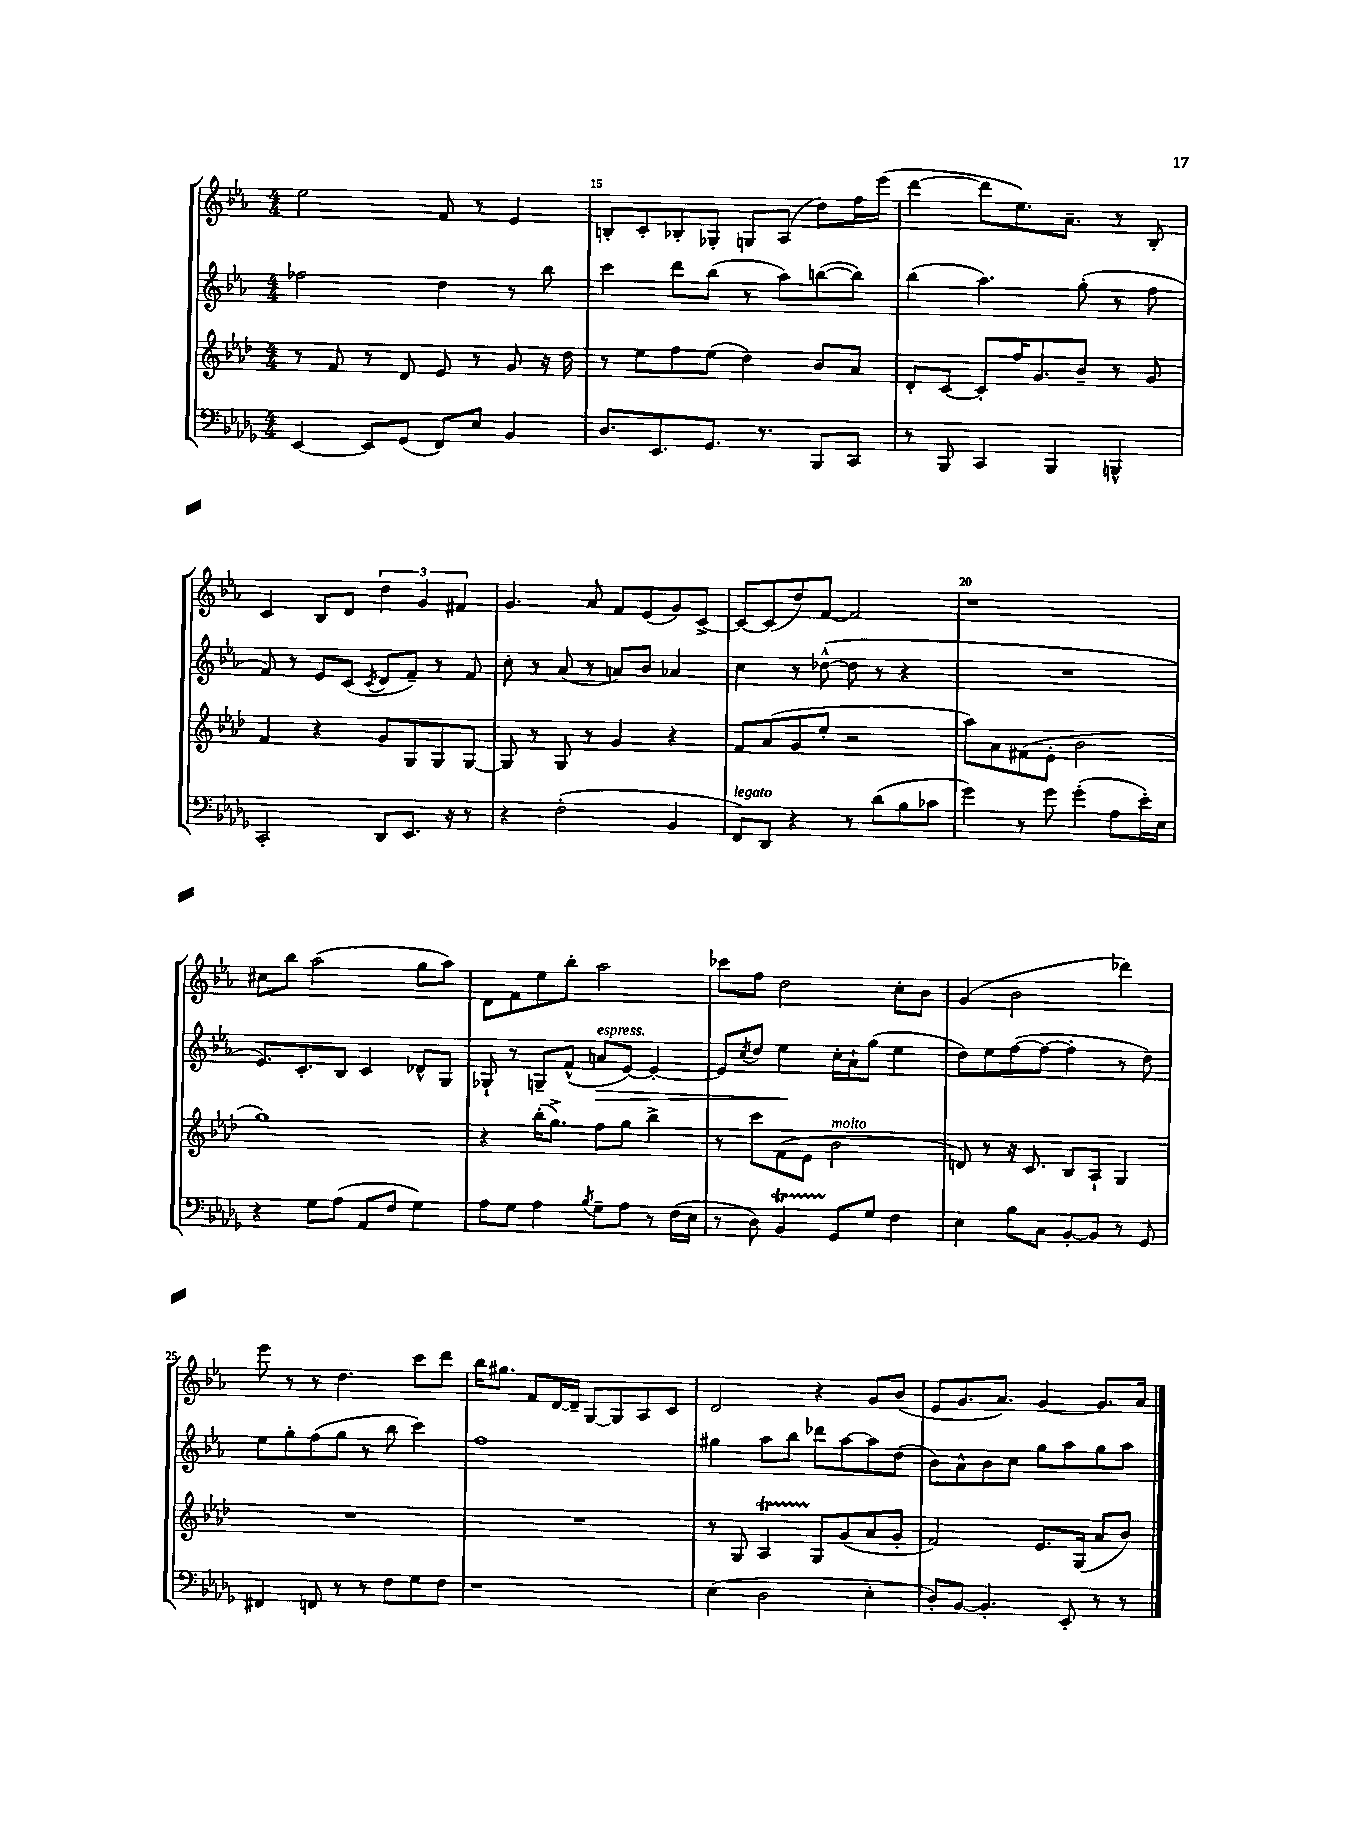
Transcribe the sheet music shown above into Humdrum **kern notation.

**kern	**kern	**kern	**dynam	**kern
*part4	*part3	*part2	*part2	*part1
*staff4	*staff3	*staff2	*staff2	*staff1
*clefF4	*clefG2	*clefG2	*	*clefG2
*k[b-e-a-d-g-]	*k[b-e-a-d-]	*k[b-e-a-]	*	*k[b-e-a-]
*M4/4	*M4/4	*M4/4	*	*M4/4
=14	=14	=14	=14	=14
[4EE-/	8r	2ff-X\	.	2ee-\
.	8f/	.	.	.
8EE-/L]	8r	.	.	.
(8GG-/J	8d-/	.	.	.
8FF/L)	8e-/	4dd\	.	8f/
8E-/J	8r	.	.	8r
4BB-/	8g/	8r	.	4e-/
.	16r	8bb-\	.	.
.	16dd-\	.	.	.
=15	=15	=15	=15	=15
8.D-/L	8r	4ccc\	.	8Bn'/L
.	8ee-\L	.	.	8c'/
8.EE-/	.	.	.	.
.	8ff\	8ddd\L	.	8B-X'/
8.GG-/J	(8ee-\J	(8bb-\J	.	8G-X'/J
.	4dd-\)	8r	.	8Gn/L
8.r	.	.	.	.
.	.	8aa-\L)	.	(8A-/J
8BBB-/L	8b-/L	([8bbn\	.	8dd\L)
8CC/J	8a-/J	8bb\J])	.	16ff\L
.	.	.	.	(16eee-\JJ
=16	=16	=16	=16	=16
8r	8d-'/L	(4bb-\	.	[4ddd\
8BBB-/	[8c/J	.	.	.
4CC/	8c'/L]	4.aa-\)	.	8ddd\L]
.	16ff/K	.	.	8.ee-\)
.	8.g/	.	.	.
4BBB-/	.	.	.	.
.	.	.	.	8.a-~\J
.	8b-~/J	(8gg'\	.	.
4BBBn^^/	8r	8r	.	8r
.	8g/	8ff\	.	8B-'/
!!LO:LB:g=z
=17	=17	=17	=17	=17
2CC'/	4f/	8f/)	.	4c/
.	.	8r	.	.
.	4r	8e-/L	.	8B-/L
.	.	(8c/J	.	8d/J
.	.	8qc/	.	.
8DD-/L	8g/L	8d/L	.	6dd\
8.EE-/J	8G/	8f~/J)	.	.
.	.	.	.	6g/
.	8G/	8r	.	.
16r	.	.	.	.
.	.	.	.	6f#X/
8r	[8G/J	8f/	.	.
=18	=18	=18	=18	=18
4r	8G/]	8cc'\	.	4.g/
.	8r	8r	.	.
(2F'\	8G/	(8a-/	.	.
.	8r	8r	.	8a-/
.	4g/	8an/L)	.	8f/L
.	.	8b-/J	.	(8e-/
4BB-/	4r	4a-X/	.	8g/)
.	.	.	.	[8c^/J
=19	=19	=19	=19	=19
!LO:TX:a:i:t=legato	!	!	!	!
8FF/L)	8f/L	4cc\	.	8c/L_
8DD-/J	(8a-/	.	.	(8c/]
4r	8g/	8r	.	8dd/)
.	8ee-'/J	([8dd-X^^\	.	[8f/J
8r	2r	8dd-\]	.	2f/]
(8d-\L	.	8r	.	.
8B-\	.	4r	.	.
8c-X\J	.	.	.	.
=20	=20	=20	=20	=20
4g-\)	8aa-\L)	1r	.	1r
.	8a-\	.	.	.
8r	(8f#X\	.	.	.
8g-\	8e-'\J	.	.	.
(4g-'\	2b-\	.	.	.
8A-\L	.	.	.	.
16e-'\L)	.	.	.	.
16E-\JJ	.	.	.	.
!!LO:LB:g=z
=21	=21	=21	=21	=21
4r	1gg)	8.e-/L)	.	8cc#X\L
.	.	.	.	8bb-\J
.	.	8.c'/	.	.
8G-\L	.	.	.	(2aa-\
(8A-\J	.	8B-/J	.	.
8AA-/L	.	4c/	.	.
8F/J	.	.	.	.
4G-\)	.	8d-X^^/L	.	8gg\L
.	.	8G/J	.	8aa-\J)
=22	=22	=22	=22	=22
8A-\L	4r	8G-X`/	.	8d\L
8G-\J	.	8r	.	8f\
4A-\	(16bb-'\KL	8Gn~/L	.	8ee-\
.	8.gg^\J)	.	.	.
.	.	(8f^^/J	.	8bb-'\J
8qB-/	.	.	.	.
!	!	!LO:TX:a:i:t=espress.	!	!
!	!	!	!LO:HP:b	!
8G-~\L	8ff\L	8an/L	>	2aa-\
8A-\J	8gg\J	[8e-/J)	.	.
8r	4bb-^\	4e-'/_	.	.
(16F\LL	.	.	.	.
16E-\JJ	.	.	.	.
=23	=23	=23	=23	=23
8r	8r	8e-/L]	.	8ccc-X\L
.	.	8qcc/	.	.
8D-\)	8ccc\L	8dd/J	.	8ff\J
4BB-T/	(8f\	4ee-\	.	2dd\
.	8e-\J	.	.	.
!	!LO:TX:a:i:t=molto	!	!	!
8GG-/L	2b-\	16cc'\LL	]	.
.	.	16a-`\J	.	.
8G-/J	.	(8gg\J	.	.
4F\	.	4ee-\	.	8cc'\L
.	.	.	.	8b-\J
=24	=24	=24	=24	=24
4E-\	8dn/)	8dd\L)	.	(4g/
.	8r	8ee-\	.	.
8B-\L	16r	([8ff\	.	2b-\
.	8.c/	.	.	.
8C\J	.	8ff\J_	.	.
[8BB-'/L	8B-/L	4ff'\]	.	.
8BB-/J]	8A-`/J	.	.	.
8r	4G/	8r	.	4ddd-X\)
8GG-/	.	8dd\)	.	.
!!LO:LB:g=z
=25	=25	=25	=25	=25
4FF#X/	1r	8ee-\L	.	8eee-\
.	.	8gg'\	.	8r
8FFn/	.	(8ff\	.	8r
8r	.	8gg\J	.	4.dd\
8r	.	8r	.	.
8F\L	.	8bb-\	.	.
8G-\	.	4ccc\)	.	8ccc\L
8F\J	.	.	.	8ddd\J
=26	=26	=26	=26	=26
1r	1r	1ff	.	16bb-\KL
.	.	.	.	8.gg#X\J
.	.	.	.	8f/L
.	.	.	.	[16d/L
.	.	.	.	16d~/JJ]
.	.	.	.	[8G/L
.	.	.	.	8G/]
.	.	.	.	8A-/
.	.	.	.	8c/J
=27	=27	=27	=27	=27
(4E-\	8r	4gg#X\	.	2d/
.	8G/	.	.	.
2D-\	4A-T/	8aa-\L	.	.
.	.	8bb-\J	.	.
.	8G/L	8ddd-X\L	.	4r
.	(8g/	[8aa-\	.	.
4E-'\	8a-/	8aa-\]	.	8g/L
.	8g'/J	(8dd\J	.	(8b-/J
=28	=28	=28	=28	=28
8D-'/L)	2f/)	8b-\L)	.	8e-/L
[8BB-/J	.	8a-^^\	.	8.g/
4.BB-'/]	.	8b-\	.	.
.	.	.	.	8.a-/J)
.	.	8cc\J	.	.
.	8.e-/L	8gg\L	.	[4g/
8EE-'/	.	8aa-\	.	.
.	(16G/Jk	.	.	.
8r	8a-/L	8gg\	.	8.g/L]
8r	8b-/J)	8aa-\J	.	.
.	.	.	.	16a-/Jk
==	==	==	==	==
*-	*-	*-	*-	*-
